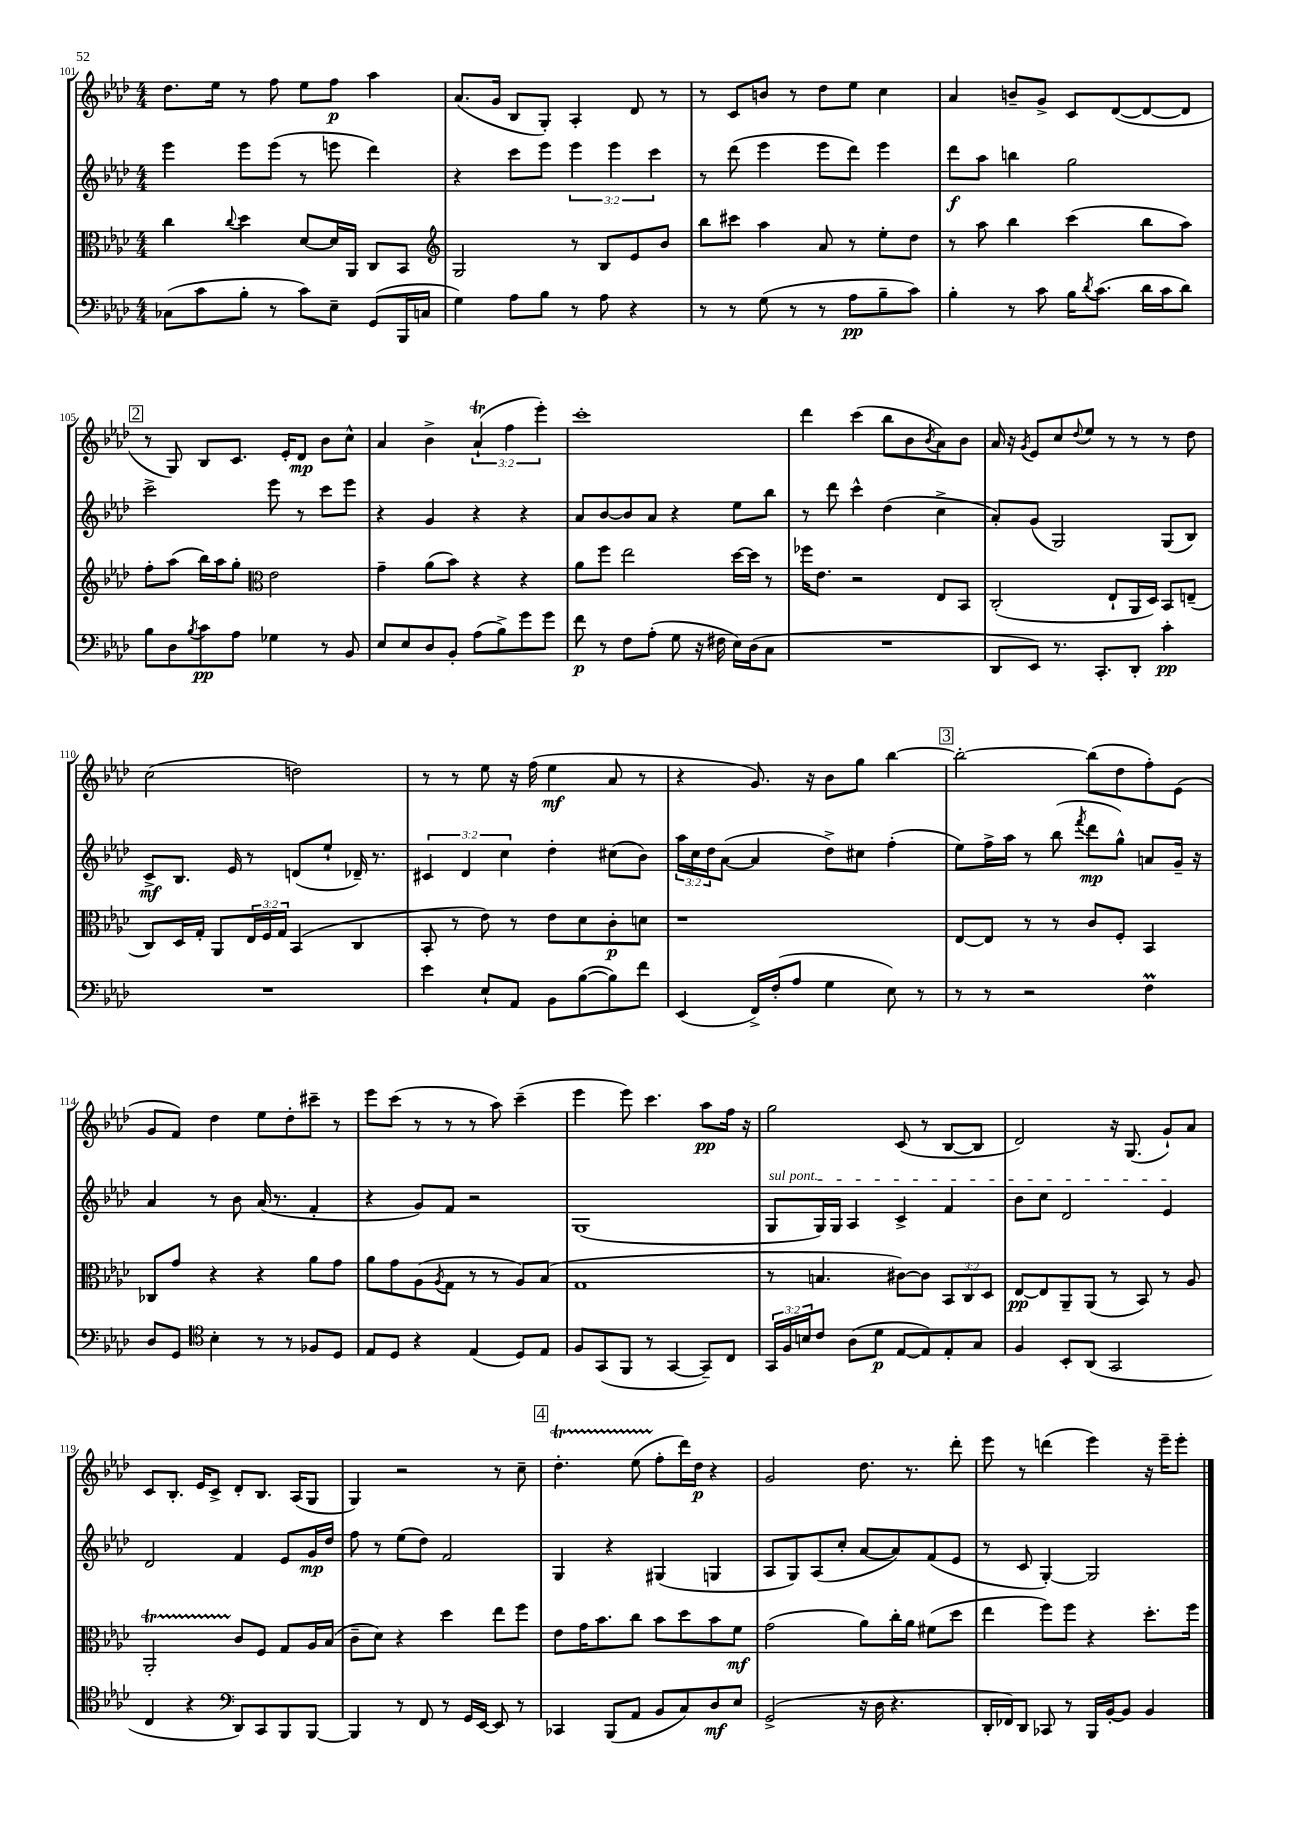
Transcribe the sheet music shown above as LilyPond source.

<<
\new StaffGroup <<
\new Staff = "s0" {
    \clef treble \key aes \major \numericTimeSignature \time 4/4 \override Staff.TupletNumber.text = #tuplet-number::calc-fraction-text
    des''8. ees''16 r8 f''8 ees''8 f''8\p aes''4 |
    aes'8.( g'16 bes8 g8-.) aes4-. des'8 r8 |
    r8 c'8 b'8 r8 des''8 ees''8 c''4 |
    aes'4 b'8-- g'8-> c'8 des'8~( des'8~ des'8 |
    \mark \markup { \box "2" } r8 g8) bes8 c'8. ees'16-. des'8\mp bes'8 c''8-^ |
    aes'4 bes'4-> \tuplet 3/2 { aes'4-!\trill( f''4 ees'''4-.) } |
    c'''1-. |
    des'''4 c'''4( bes''8 bes'8 \acciaccatura { bes'8 } aes'8) bes'8 |
    aes'16 r16 \acciaccatura { g'8 } ees'8 c''8 \appoggiatura { des''8 } ees''8 r8 r8 r8 des''8 |
    c''2( d''2) |
    r8 r8 ees''8 r16 f''16( ees''4\mf aes'8 r8 |
    r4 g'8.) r16 bes'8 g''8 bes''4~ |
    \mark \markup { \box "3" } bes''2~-. bes''8( des''8 f''8-.) ees'8( |
    g'8 f'8) des''4 ees''8 des''8-. cis'''8-- r8 |
    ees'''8 c'''8( r8 r8 r8 aes''8) c'''4--( |
    ees'''4 ees'''8) c'''4. aes''8\pp f''16 r16 |
    g''2 c'8( r8 bes8~ bes8 |
    des'2) r16 g8.( g'8-!) aes'8 |
    c'8 bes8.-. ees'16 c'8-> des'8-. bes8. aes16( g8 |
    g4) r2 r8 c''8-- |
    \mark \markup { \box "4" } des''4.-.\startTrillSpan ees''8( f''8-.\stopTrillSpan des'''16) des''16\p r4 |
    g'2 des''8. r8. des'''8-. |
    ees'''8 r8 d'''4( ees'''4) r16 ees'''16-- ees'''8-. \bar "|." |
}
\new Staff = "s1" {
    \clef treble \key aes \major \numericTimeSignature \time 4/4 \override Staff.TupletNumber.text = #tuplet-number::calc-fraction-text
    ees'''4 ees'''8 ees'''8( r8 e'''8 des'''4) |
    r4 c'''8 ees'''8 \tuplet 3/2 { ees'''4 ees'''4 c'''4 } |
    r8 des'''8( ees'''4 ees'''8 des'''8) ees'''4 |
    des'''8\f aes''8 b''4 g''2 |
    \mark \markup { \box "2" } c'''2-> ees'''8 r8 c'''8 ees'''8 |
    r4 g'4 r4 r4 |
    aes'8 bes'8~ bes'8 aes'8 r4 ees''8 bes''8 |
    r8 des'''8 c'''4-^ des''4( c''4-> |
    aes'8-.) g'8( g2) g8( bes8) |
    c'8->\mf bes8. ees'16 r8 d'8( ees''8-! des'16--) r8. |
    \tuplet 3/2 { cis'4 des'4 c''4 } des''4-. cis''8( bes'8) |
    \tuplet 3/2 { aes''16 c''16 des''16 } aes'8~( aes'4 des''8->) cis''8 f''4-.( |
    \mark \markup { \box "3" } ees''8) f''16-> aes''16 r8 bes''8( \acciaccatura { f'''8 } des'''8\mp g''8-^) a'8 g'16-- r16 |
    aes'4 r8 bes'8 aes'16( r8. f'4-. |
    r4 g'8) f'8 r2 |
    g1( |
    \once \override TextSpanner.bound-details.left.text = \markup { \italic "sul pont." } g8\startTextSpan g16) g16 aes4 c'4-> f'4 |
    bes'8 c''8 des'2 ees'4\stopTextSpan |
    des'2 f'4 ees'8 g'16\mp des''16 |
    f''8 r8 ees''8( des''8) f'2 |
    \mark \markup { \box "4" } g4 r4 gis4( g4 |
    aes8 g8) aes8( c''8-. aes'8~ aes'8) f'8( ees'8 |
    r8 c'8 g4~-.) g2 \bar "|." |
}
\new Staff = "s2" {
    \clef alto \key aes \major \numericTimeSignature \time 4/4 \override Staff.TupletNumber.text = #tuplet-number::calc-fraction-text
    c''4 \appoggiatura { c''8 } des''4 des'8~ des'16 aes,16 c8 bes,8 |
    \clef treble g2 r8 bes8 ees'8 bes'8 |
    bes''8 cis'''8 aes''4 aes'8 r8 ees''8-. des''8 |
    r8 aes''8 bes''4 c'''4( bes''8 aes''8) |
    \mark \markup { \box "2" } f''8-. aes''8( bes''16) aes''16 g''8-. \clef alto ees'2 |
    g'4-- aes'8( bes'8) r4 r4 |
    aes'8 f''8 ees''2 des''16~ des''16 r8 |
    fes''16 ees'8. r2 ees8 bes,8 |
    c2-.( ees8-! aes,16 des16) bes,8 e8--( |
    c8) des16 g16-. aes,8 \tuplet 3/2 { ees16 f16 g16 } bes,4( c4 |
    bes,8-. r8 ees'8) r8 ees'8 des'8 c'8-.\p d'8 |
    r1 |
    \mark \markup { \box "3" } ees8~ ees8 r8 r8 c'8 f8-. bes,4 |
    ces8 g'8 r4 r4 aes'8 g'8 |
    aes'8 g'8 aes8( \acciaccatura { aes8 } g8 r8 r8 aes8) bes8( |
    g1 |
    r8 b4. cis'8~) cis'8 \tuplet 3/2 { bes,8 c8 des8 } |
    ees8~\pp ees8 aes,8-- aes,8( r8 bes,8) r8 aes8 |
    aes,2-.\startTrillSpan c'8\stopTrillSpan f8 g8 aes16 bes16( |
    c'8-- des'8) r4 des''4 ees''8 f''8 |
    \mark \markup { \box "4" } ees'8 g'16 bes'8. c''8 bes'8 des''8 bes'8 f'8\mf |
    g'2( aes'8) c''16-. aes'16 fis'8( des''8 |
    ees''4 f''8) f''8 r4 des''8.-. f''16 \bar "|." |
}
\new Staff = "s3" {
    \clef bass \key aes \major \numericTimeSignature \time 4/4 \override Staff.TupletNumber.text = #tuplet-number::calc-fraction-text
    ces8( c'8 bes8-. r8 c'8) ees8-- g,8( bes,,16 c16 |
    g4) aes8 bes8 r8 aes8 r4 |
    r8 r8 g8( r8 r8 aes8\pp bes8-- c'8) |
    bes4-. r8 c'8 bes16 \acciaccatura { des'8 } c'8.( des'16 c'16 des'8) |
    \mark \markup { \box "2" } bes8 des8 \acciaccatura { bes8 } c'8\pp aes8 ges4 r8 bes,8 |
    ees8 ees8 des8 bes,8-. aes8( bes8->) g'8 g'8 |
    f'8\p r8 f8 aes8-.( g8 r16 fis16 ees16) des16( c8 |
    R1 |
    des,8 ees,8) r8. c,8.-. des,8-. c'4-.\pp |
    R1 |
    ees'4 ees8-! aes,8 bes,8 bes8~( bes8) f'8 |
    ees,4( f,16->) f16-.( aes8 g4 ees8) r8 |
    \mark \markup { \box "3" } r8 r8 r2 f4\prall |
    des8 g,8 \clef tenor bes4-. r8 r8 fes8 des8 |
    ees8 des8 r4 ees4( des8) ees8 |
    f8 g,8( f,8 r8 g,4~ g,8--) c8 |
    \tuplet 3/2 { g,16 f16 b16 } c'8 aes8( des'8\p ees8~ ees8) ees8-. g8 |
    f4 bes,8-. aes,8( g,2 |
    c4 r4 \clef bass des,8) c,8 bes,,8 bes,,8~ |
    bes,,4 r8 f,8 r8 g,16 ees,16~ ees,8 r8 |
    \mark \markup { \box "4" } ces,4 bes,,8( aes,8 bes,8 c8) des8\mf ees8 |
    g,2->( r16 des16 r4. |
    des,16-. fes,16) des,8 ces,8 r8 bes,,16 bes,16~-. bes,8 bes,4 \bar "|." |
}
>>
>>
\layout { \context { \Score currentBarNumber = #101 } }
